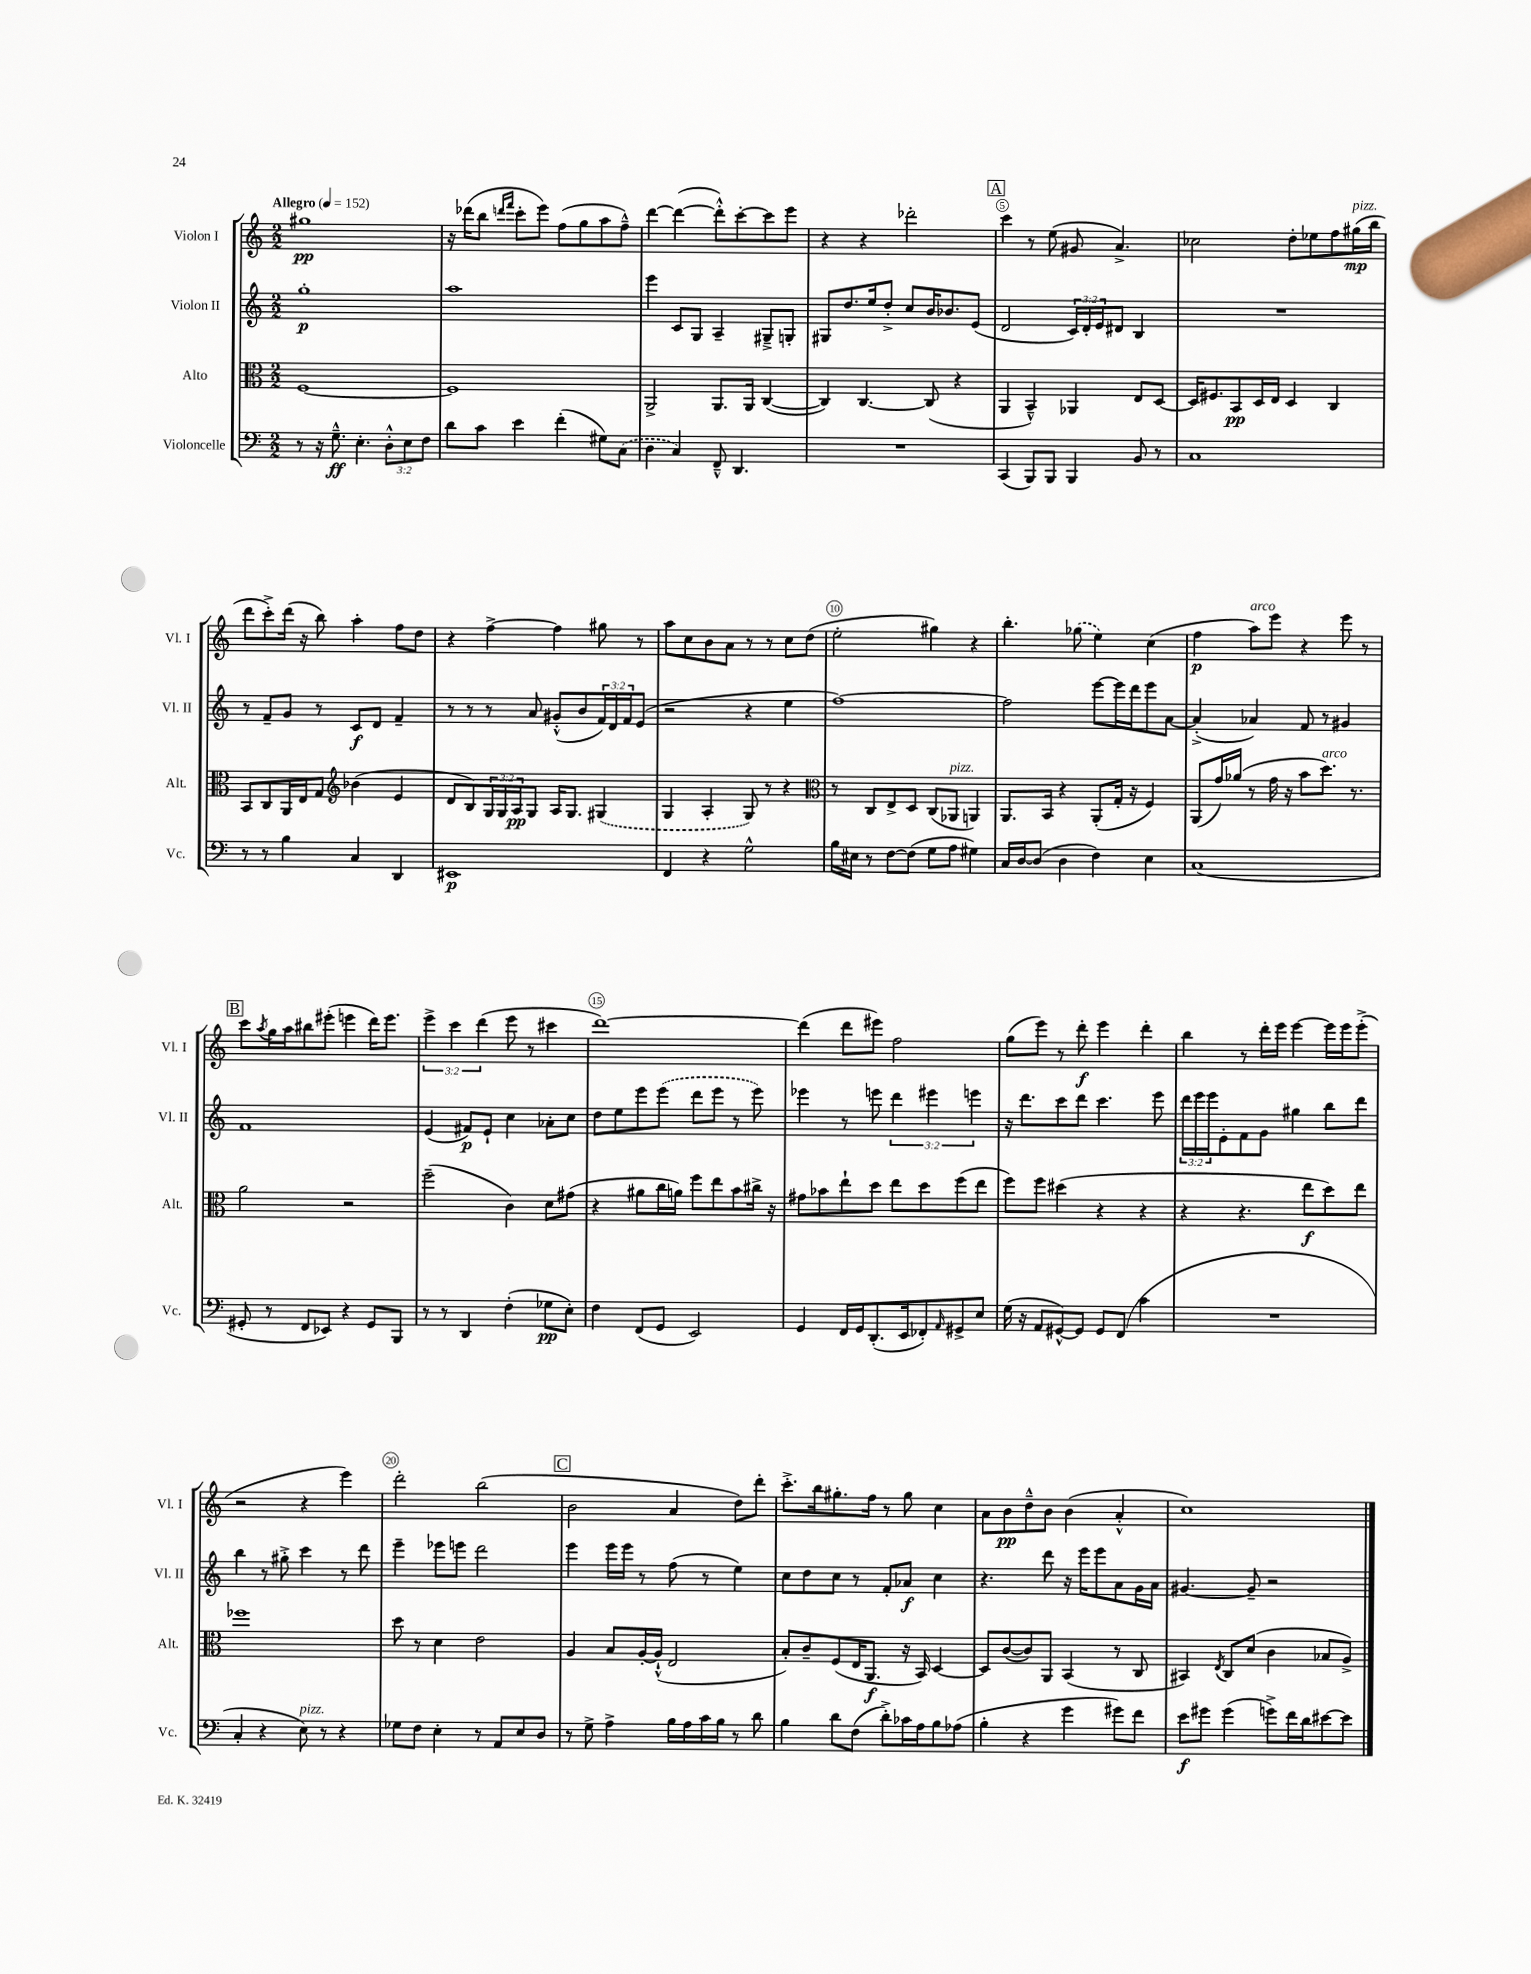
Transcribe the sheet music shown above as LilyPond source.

<<
\new StaffGroup <<
\new Staff = "s0" \with { instrumentName = "Violon I" shortInstrumentName = "Vl. I" } {
    \clef treble \key c \major \numericTimeSignature \time 2/2 \override Staff.TupletNumber.text = #tuplet-number::calc-fraction-text \tempo "Allegro" 4 = 152
    gis''1\pp |
    r16 des'''16( b''8 \grace { d'''16 f'''16 } c'''8-. e'''8) f''8( g''8 a''8 f''8---^) |
    d'''4~ d'''4~( d'''8-.-^) c'''8~-. c'''8 e'''8 |
    r4 r4 des'''2-. |
    \mark \markup { \box "A" } c'''4 r8 e''8( gis'8 a'4.->) |
    ces''2 d''8-. ees''8 f''8 gis''16\mp^\markup { \italic "pizz." }( b''16 |
    d'''8 c'''8-.->) d'''16( r16 b''8) a''4-. f''8 d''8 |
    r4 f''4~-> f''4 gis''8 r8 |
    a''8 c''8 b'8 a'8 r8 r8 c''8 d''8( |
    e''2-. gis''4) r4 |
    b''4.-. \once \slurDashed ges''8( e''4) c''4( |
    f''4\p a''8^\markup { \italic "arco" }) e'''8 r4 e'''8 r8 |
    \mark \markup { \box "B" } c'''8 \acciaccatura { a''8 } g''16 a''16 bis''8 eis'''8-.( e'''4 d'''16) e'''8. |
    \tuplet 3/2 { e'''4-> c'''4 d'''4( } e'''8 r8 cis'''4 |
    d'''1~) |
    d'''4( d'''8 eis'''8) f''2 |
    g''8( e'''8) r8 d'''8-.\f e'''4 d'''4-. |
    b''4 r8 d'''16-. e'''16 e'''4~ e'''16 e'''16 e'''8-.->( |
    r2 r4 e'''4) |
    d'''2-. b''2( |
    \mark \markup { \box "C" } b'2 a'4 d''8) d'''8-. |
    c'''8.-.-> b''16 gis''8.-. f''16 r8 gis''8 c''4 |
    a'8 b'8\pp d''8---^ b'8 b'4( a'4-.-^ |
    c''1) \bar "|." |
}
\new Staff = "s1" \with { instrumentName = "Violon II" shortInstrumentName = "Vl. II" } {
    \clef treble \key c \major \numericTimeSignature \time 2/2 \override Staff.TupletNumber.text = #tuplet-number::calc-fraction-text
    g''1-.\p |
    a''1 |
    e'''4 c'8 g8 a4-- gis8---> g8-. |
    gis8 d''8. e''16 d''8-.-> c''8 b'16 bes'8. e'8( |
    \mark \markup { \box "A" } d'2 \tuplet 3/2 { c'16) d'16-. e'16 } dis'8 b4 |
    R1 |
    r8 f'8-- g'8 r8 c'8\f d'8 f'4-- |
    r8 r8 r8 a'8 gis'8-.-^( b'8 \tuplet 3/2 { f'16) d'16 f'16 } e'8( |
    r2 r4 e''4 |
    f''1~) |
    f''2 e'''8~ e'''16 d'''16 e'''8 a'8~ |
    a'4-.->( aes'4) f'8 r8 gis'4 |
    \mark \markup { \box "B" } f'1 |
    e'4( fis'8\p) e'8-! c''4 aes'8-. c''8 |
    d''8 e''8 e'''8 \once \slurDashed e'''8( d'''8 e'''8 r8 e'''8) |
    ees'''4 r8 e'''8 \tuplet 3/2 { d'''4 eis'''4 e'''4 } |
    r16 d'''8. c'''8 d'''8 c'''4. e'''8 |
    \tuplet 3/2 { d'''16 e'''16 e'''16 } e'8-. f'8 g'8 gis''4 b''8 d'''8 |
    b''4 r8 gis''8-.-> c'''4 r8 d'''8 |
    e'''4-- ees'''8 e'''8 d'''2 |
    \mark \markup { \box "C" } e'''4 e'''16 e'''16 r8 f''8( r8 e''4) |
    c''8 d''8 c''8 r8 f'8-. aes'8\f c''4 |
    r4. d'''8 r16 e'''16 e'''8 a'8 g'16 a'16 |
    gis'4.~ gis'8-- r2 \bar "|." |
}
\new Staff = "s2" \with { instrumentName = "Alto" shortInstrumentName = "Alt." } {
    \clef alto \key c \major \numericTimeSignature \time 2/2 \override Staff.TupletNumber.text = #tuplet-number::calc-fraction-text
    f1~ |
    f1 |
    a,2-> a,8. a,16 c4~( |
    c4) c4.~ c8( r4 |
    \mark \markup { \box "A" } a,4 b,4---^) aes,4 e8 d8~ |
    d16 fis8. b,8\pp d16 e16 d4 c4 |
    b,8 c8 a,16 e16 g8 \clef treble bes'4( e'4 |
    d'8 b8) \tuplet 3/2 { g16 g16 a16\pp } g8 a16 g8. \once \slurDashed gis4( |
    g4 a4-. g8) r8 r4 |
    \clef alto r8 c8 e8-> d8 c8( aes,8^\markup { \italic "pizz." } a,4) |
    a,8. b,16 r4 a,8-.( g16-. r16 f4) |
    a,8( g'16) aes'16( r8 g'16 r16 b'8 d''8.^\markup { \italic "arco" }) r8. |
    \mark \markup { \box "B" } a'2 r2 |
    f''2--( c'4) d'8 gis'8( |
    r4 ais'8 c''16 a'16) f''8 e''8 b'8 cis''16-> r16 |
    gis'8 bes'8 e''8-! d''8 e''8 d''8 f''8( e''8 |
    f''8) f''8 dis''4( r4 r4 |
    r4 r4. e''8\f d''8) e''8 |
    fes''1 |
    d''8 r8 d'4 e'2 |
    \mark \markup { \box "C" } a4 b8 a16~-. a16-!-^( e2 |
    b8-.) c'8-- f8( e16 a,8.\f r16 b,16) d4~ |
    d8 c'8~( c'8) a,8 b,4( r8 c8 |
    bis,4) \acciaccatura { e8 } c8 d'8( c'4 bes8 a8->) \bar "|." |
}
\new Staff = "s3" \with { instrumentName = "Violoncelle" shortInstrumentName = "Vc." } {
    \clef bass \key c \major \numericTimeSignature \time 2/2 \override Staff.TupletNumber.text = #tuplet-number::calc-fraction-text
    r8 r16 g8.---^\ff e4.-. \tuplet 3/2 { d8-.-^ e8 f8 } |
    d'8 c'8 e'4 f'4-.( gis8) \once \slurDashed c8( |
    d4 c4) f,8---^ d,4. |
    R1 |
    \mark \markup { \box "A" } c,4( b,,8) b,,8 b,,4 b,8 r8 |
    c1 |
    r8 r8 b4 c4 d,4 |
    eis,1\p |
    f,4 r4 g2-^ |
    b16 eis16 r8 f8~ f8( g8 a8 gis4) |
    c16 d16~ d8( d4 f4) e4 |
    c1( |
    \mark \markup { \box "B" } gis,8-. r8 f,8 ees,8) r4 gis,8 b,,8 |
    r8 r8 d,4 f4-.( ges8\pp e8-.) |
    f4 f,8( g,8 e,2) |
    g,4 f,16 g,16 d,8.-.( e,16 fes,8-.) \grace { a,16 } gis,8-> e8 |
    g16( r16 a,8 gis,8~-^) gis,8 gis,8 f,8( c'4 |
    R1 |
    c4-. r4 e8^\markup { \italic "pizz." }) r8 r4 |
    ges8 f8 e4-. r8 a,8 e8 d8 |
    \mark \markup { \box "C" } r8 g8-> a4-> b16 a16 c'16 b16 r8 d'8 |
    b4 d'8 f8( d'8-.->) ces'16 a16 b8 aes8( |
    b4-. r4 g'4 gis'8) f'8 |
    e'8\f gis'8 gis'4( g'8->) f'16 d'16 eis'8~ eis'8 \bar "|." |
}
>>
>>
\layout { \context { \Score \override BarNumber.break-visibility = ##(#f #t #t) barNumberVisibility = #(every-nth-bar-number-visible 5) \override BarNumber.stencil = #(make-stencil-circler 0.1 0.3 ly:text-interface::print) } }
